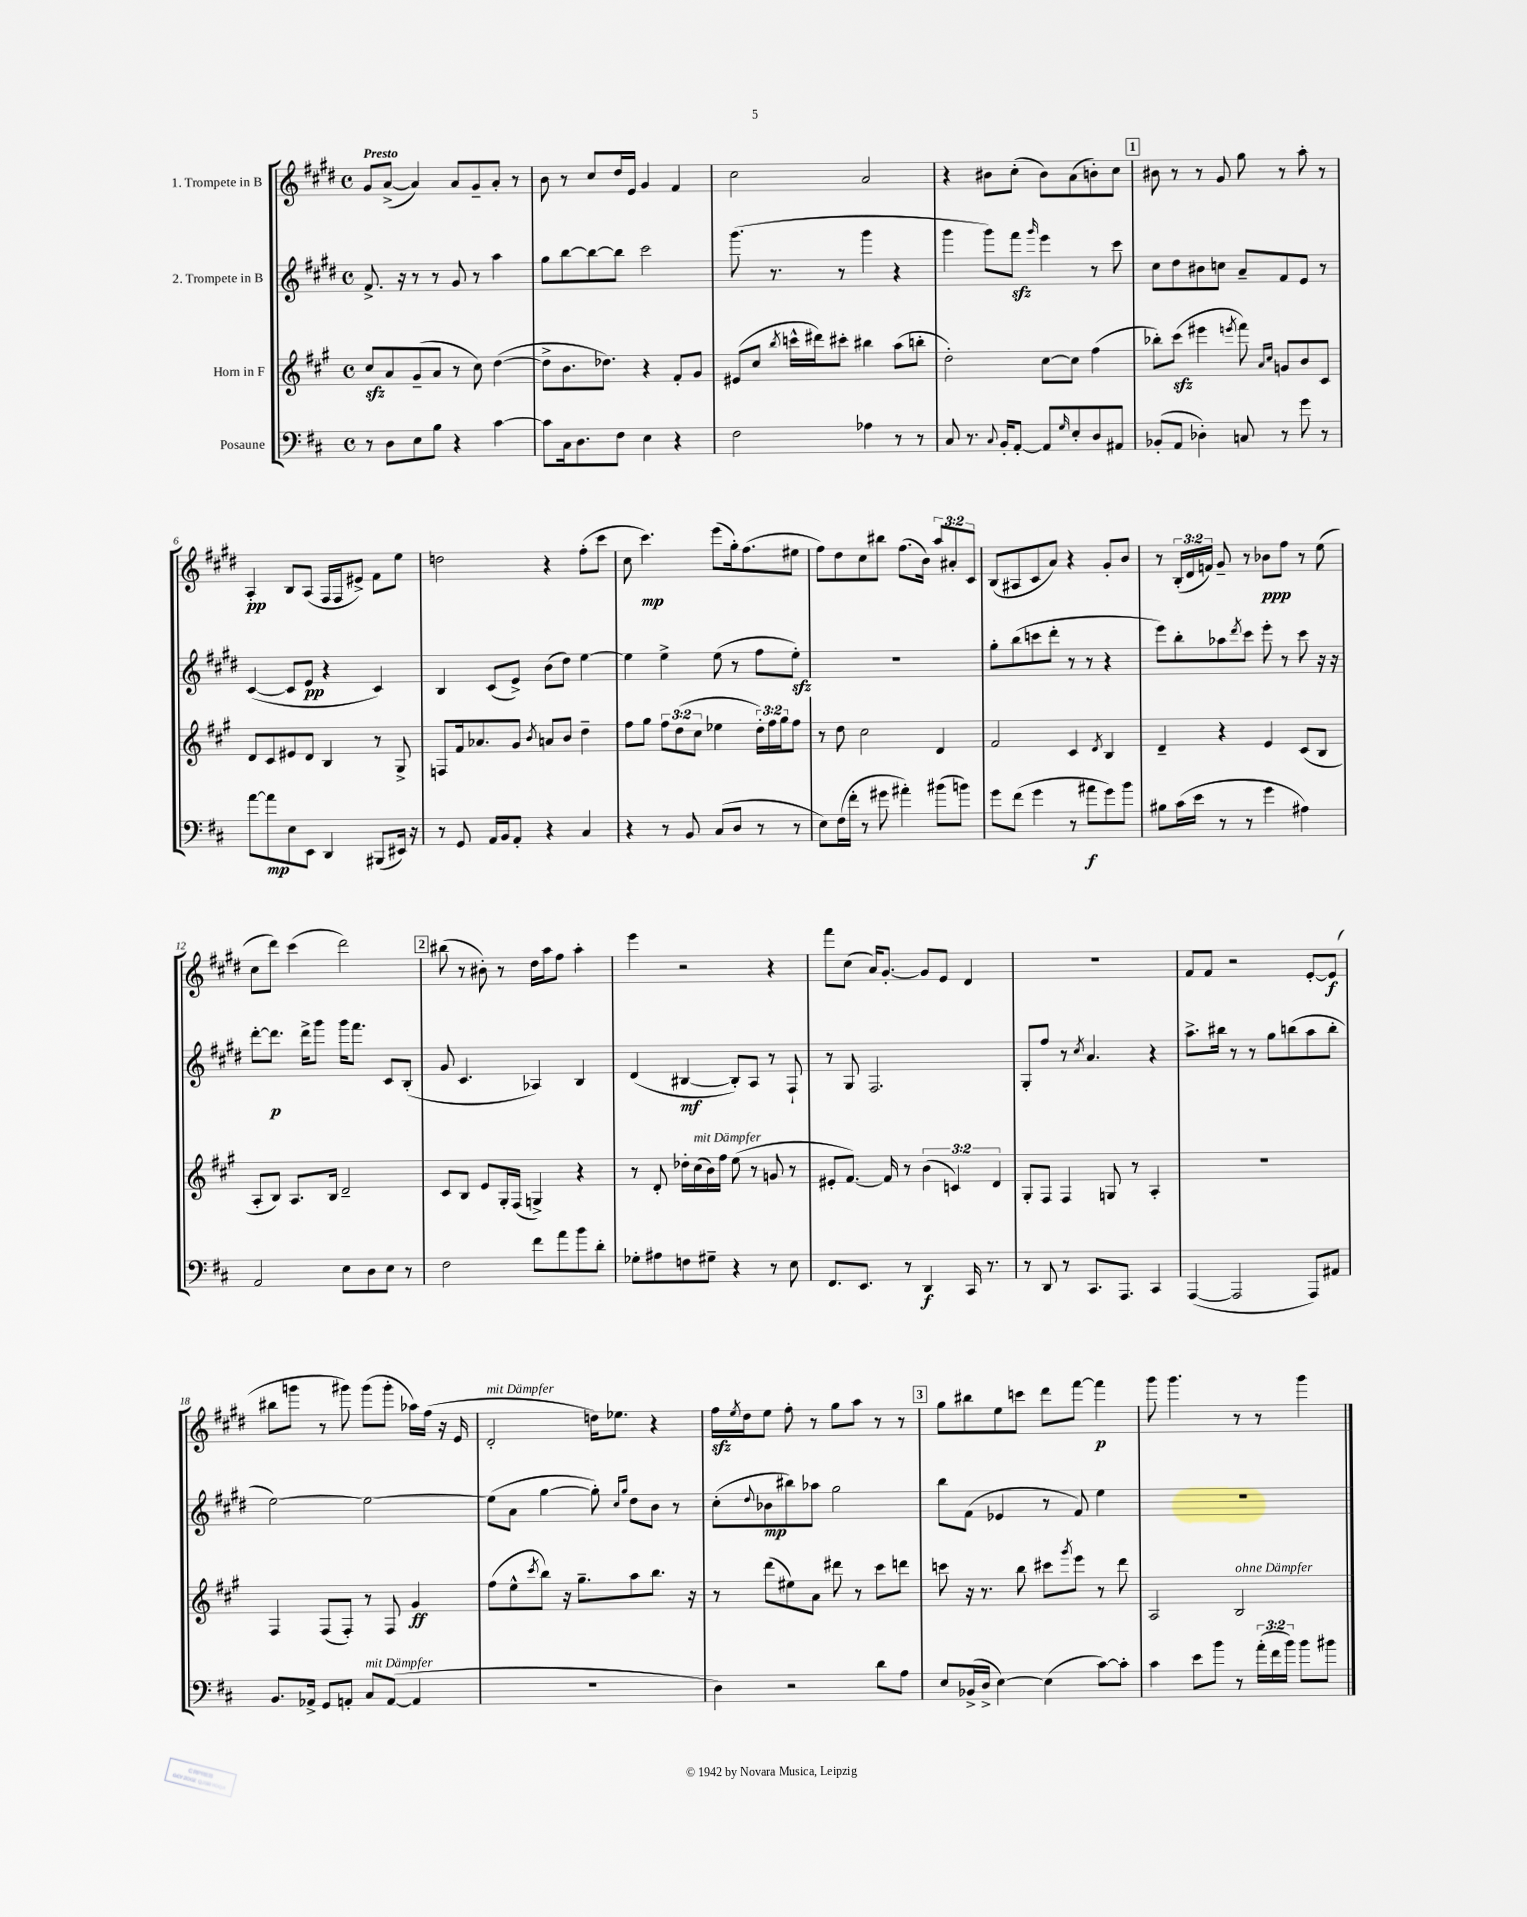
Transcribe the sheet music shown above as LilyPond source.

<<
\new StaffGroup <<
\new Staff = "s0" \with { instrumentName = "1. Trompete in B" } {
    \clef treble \key e \major \defaultTimeSignature \time 4/4 \override Staff.TupletNumber.text = #tuplet-number::calc-fraction-text \tempo "Presto"
    gis'8 a'8~->( a'4) a'8 gis'8-- a'8-. r8 |
    b'8 r8 cis''8 dis''16 e'16 gis'4 fis'4 |
    cis''2 a'2 |
    r4 bis'8 cis''8-.( bis'8) a'8( b'8-.) cis''8 |
    \mark \markup { \box "1" } bis'8 r8 r8 gis'8 gis''8 r8 a''8-. r8 |
    a4-.\pp b8 a8( fis16 fis16 eis'8->) fis'8 e''8 |
    d''2 r4 fis''8-.( cis'''8 |
    cis''8 cis'''4.\mp) e'''8( gis''16-.) fis''8.( eis''8 |
    fis''8) dis''8 cis''8 bis''8 fis''8.( b'16) \tuplet 3/2 { a''8 ais'8-. cis'8 } |
    b8( ais8 cis'8 a'8) r4 gis'8-. b'8 |
    r8 \tuplet 3/2 { b16-.( dis'16 f'16) } gis'8-- r8 bes'8\ppp fis''8 r8 e''8( |
    cis''8 dis'''8) cis'''4( dis'''2) |
    \mark \markup { \box "2" } bis''8( r8 bis'8-.) r8 dis''16 a''16 fis''8 a''4-. |
    e'''4 r2 r4 |
    fis'''8 cis''8( a'16) gis'8.~-. gis'8 e'8 dis'4 |
    R1 |
    fis'8 fis'8 r2 e'8~-. e'8\f( |
    bis''8 g'''8 r8 gis'''8) gis'''8( gis'''8-. aes''16) fis''16( r16 e'16 |
    dis'2-.^\markup { \italic "mit Dämpfer" } d''16) ees''8. r4 |
    fis''16\sfz \acciaccatura { e''8 } dis''16 e''8 fis''8-. r8 gis''8 a''8 r8 r8 |
    \mark \markup { \box "3" } gis''8 bis''8 e''8 c'''8 dis'''8 fis'''8~ fis'''4\p |
    gis'''8 gis'''4. r8 r8 gis'''4 \bar "|." |
}
\new Staff = "s1" \with { instrumentName = "2. Trompete in B" } {
    \clef treble \key e \major \defaultTimeSignature \time 4/4
    fis'8.-> r16 r8 r8 gis'8 r8 a''4 |
    gis''8 b''8~ b''8~ b''8 cis'''2 |
    gis'''8.( r8. r8 gis'''4 r4 |
    gis'''4 gis'''8) fis'''8\sfz \grace { gis'''16 } e'''4 r8 cis'''8 |
    \mark \markup { \box "1" } cis''8 dis''8 bis'8 c''8 a'8-- fis'8 e'8 r8 |
    cis'4~( cis'8 e'8\pp r4 cis'4) |
    b4 cis'8( e'8->) b'8( dis''8) e''4~ |
    e''4 e''4-> e''8( r8 fis''8 e''8-.\sfz) |
    R1 |
    gis''8-. b''8( c'''8 dis'''8-. r8 r8 r4 |
    e'''8) b''8-. aes''8 \acciaccatura { dis'''8 } cis'''8 e'''8-. r8 cis'''8 r16 r16 |
    dis'''8~-. dis'''8.\p dis'''16-> gis'''8 gis'''16 fis'''8. cis'8 b8-.( |
    \mark \markup { \box "2" } gis'8 cis'4. aes4) b4 |
    dis'4( bis4~\mf bis8-.) a8 r8 fis8-! |
    r8 gis8 fis2. |
    gis8-. fis''8 r8 \acciaccatura { cis''8 } a'4. r4 |
    a''8.-> bis''16 r8 r8 gis''8 b''8( a''8 b''8-. |
    e''2~) e''2~ |
    e''8( a'8 gis''4~ gis''8-.) \grace { cis''16 gis''16 } dis''8 b'8 r8 |
    cis''8-.( \appoggiatura { dis''8 } bes'8\mp bis''8) aes''8 gis''2 |
    \mark \markup { \box "3" } b''8 fis'8( ees'4 r8 fis'8) e''4 |
    R1 \bar "|." |
}
\new Staff = "s2" \with { instrumentName = "Horn in F" } {
    \clef treble \key a \major \defaultTimeSignature \time 4/4 \override Staff.TupletNumber.text = #tuplet-number::calc-fraction-text
    cis''8\sfz a'8 gis'8--( a'8 r8 cis''8) d''4~( |
    d''8-> b'8. des''8.) r4 fis'8-. gis'8 |
    eis'8( cis''8 \acciaccatura { b''8 } c'''16-^ dis'''16) cis'''8-. bis''4 a''8( b''8-. |
    d''2-.) cis''8~ cis''8 fis''4( |
    \mark \markup { \box "1" } bes''8-.) cis'''8\sfz( eis'''4 \acciaccatura { e'''8 } fis'''8) \grace { a'16 cis''16 } g'8 b'8 cis'8 |
    d'8 cis'8 eis'8 d'8 b4 r8 gis8-> |
    f8 fis'16 aes'8. gis'8 \acciaccatura { b'8 } a'8 b'8 d''4-- |
    fis''8 gis''8 \tuplet 3/2 { fis''8 d''8( cis''8 } ees''4 \tuplet 3/2 { d''16-.) fis''16 gis''16 } fis''8 |
    r8 d''8 cis''2 d'4 |
    fis'2 cis'4 \acciaccatura { d'8 } b4 |
    d'4-- r4 e'4 cis'8( b8 |
    a8-. b8) a8. b16 d'2-- |
    \mark \markup { \box "2" } cis'8 b8 e'8 gis16-. fis16( g4->) r4 |
    r8 d'8-. des''16-. cis''16^\markup { \italic "mit Dämpfer" }( b'16) fis''16 e''8( r8 g'8 r8 |
    eis'8-. fis'8.~) fis'16 r8 \tuplet 3/2 { b'4( c'4) d'4 } |
    gis8-. fis8 fis4 g8 r8 a4-. |
    R1 |
    fis4 fis8( fis8-.) r8 fis8 gis'4\ff |
    fis''8( e''8-^ \acciaccatura { cis'''8 } b''8) r16 gis''8.-- a''8 b''8. r16 |
    r8 d'''8( eis''8) a'8 dis'''8 r8 cis'''8 d'''8 |
    \mark \markup { \box "3" } c'''8 r16 r8. b''8 cis'''8 \acciaccatura { gis'''8 } e'''8 r8 d'''8 |
    a2 b2^\markup { \italic "ohne Dämpfer" } \bar "|." |
}
\new Staff = "s3" \with { instrumentName = "Posaune" } {
    \clef bass \key d \major \defaultTimeSignature \time 4/4 \override Staff.TupletNumber.text = #tuplet-number::calc-fraction-text
    r8 d8 e8 b8 r4 cis'4~ |
    cis'8 cis16 d8. fis8 e4 r4 |
    fis2 aes4 r8 r8 |
    cis8 r8. \appoggiatura { cis8 } b,16-. a,8~-. a,8 \grace { g16 } e8-. d8 ais,8 |
    \mark \markup { \box "1" } bes,8-.( a,8 des4-.) c8 r8 g'8 r8 |
    a'8~ a'8\mp e8 e,8 d,4 bis,,8( eis,16) r16 |
    r8 g,8 a,16 b,16 a,8-. r4 cis4 |
    r4 r8 b,8 cis8( d8 r8 r8 |
    e8) fis16( fis'16-. r8 gis'8 ais'4-.) bis'8( b'8) |
    g'8 fis'8( g'4 r8 ais'8\f g'8) b'8 |
    bis8 cis'16( e'16 r8 r8 g'4 ais4) |
    a,2 e8 d8 e8 r8 |
    \mark \markup { \box "2" } fis2 fis'8 a'8 b'8 d'8-. |
    ges8-. ais8 f8 gis8-- r4 r8 e8 |
    fis,8. e,8. r8 d,4\f cis,16 r8. |
    r8 d,8 r8 cis,8. a,,8. cis,4 |
    a,,4~( a,,2 a,,8) ais,8 |
    b,8. aes,16-> g,8 a,8-. cis8^\markup { \italic "mit Dämpfer" } a,8~( a,4 |
    R1 |
    d4) r2 d'8 a8 |
    \mark \markup { \box "3" } e8 bes,16->( d16-> e4~) e4( cis'8~) cis'8-. |
    cis'4 e'8 b'8 r8 \tuplet 3/2 { a'16-.( fis'16 b'16) } b'8 bis'8 \bar "|." |
}
>>
>>
